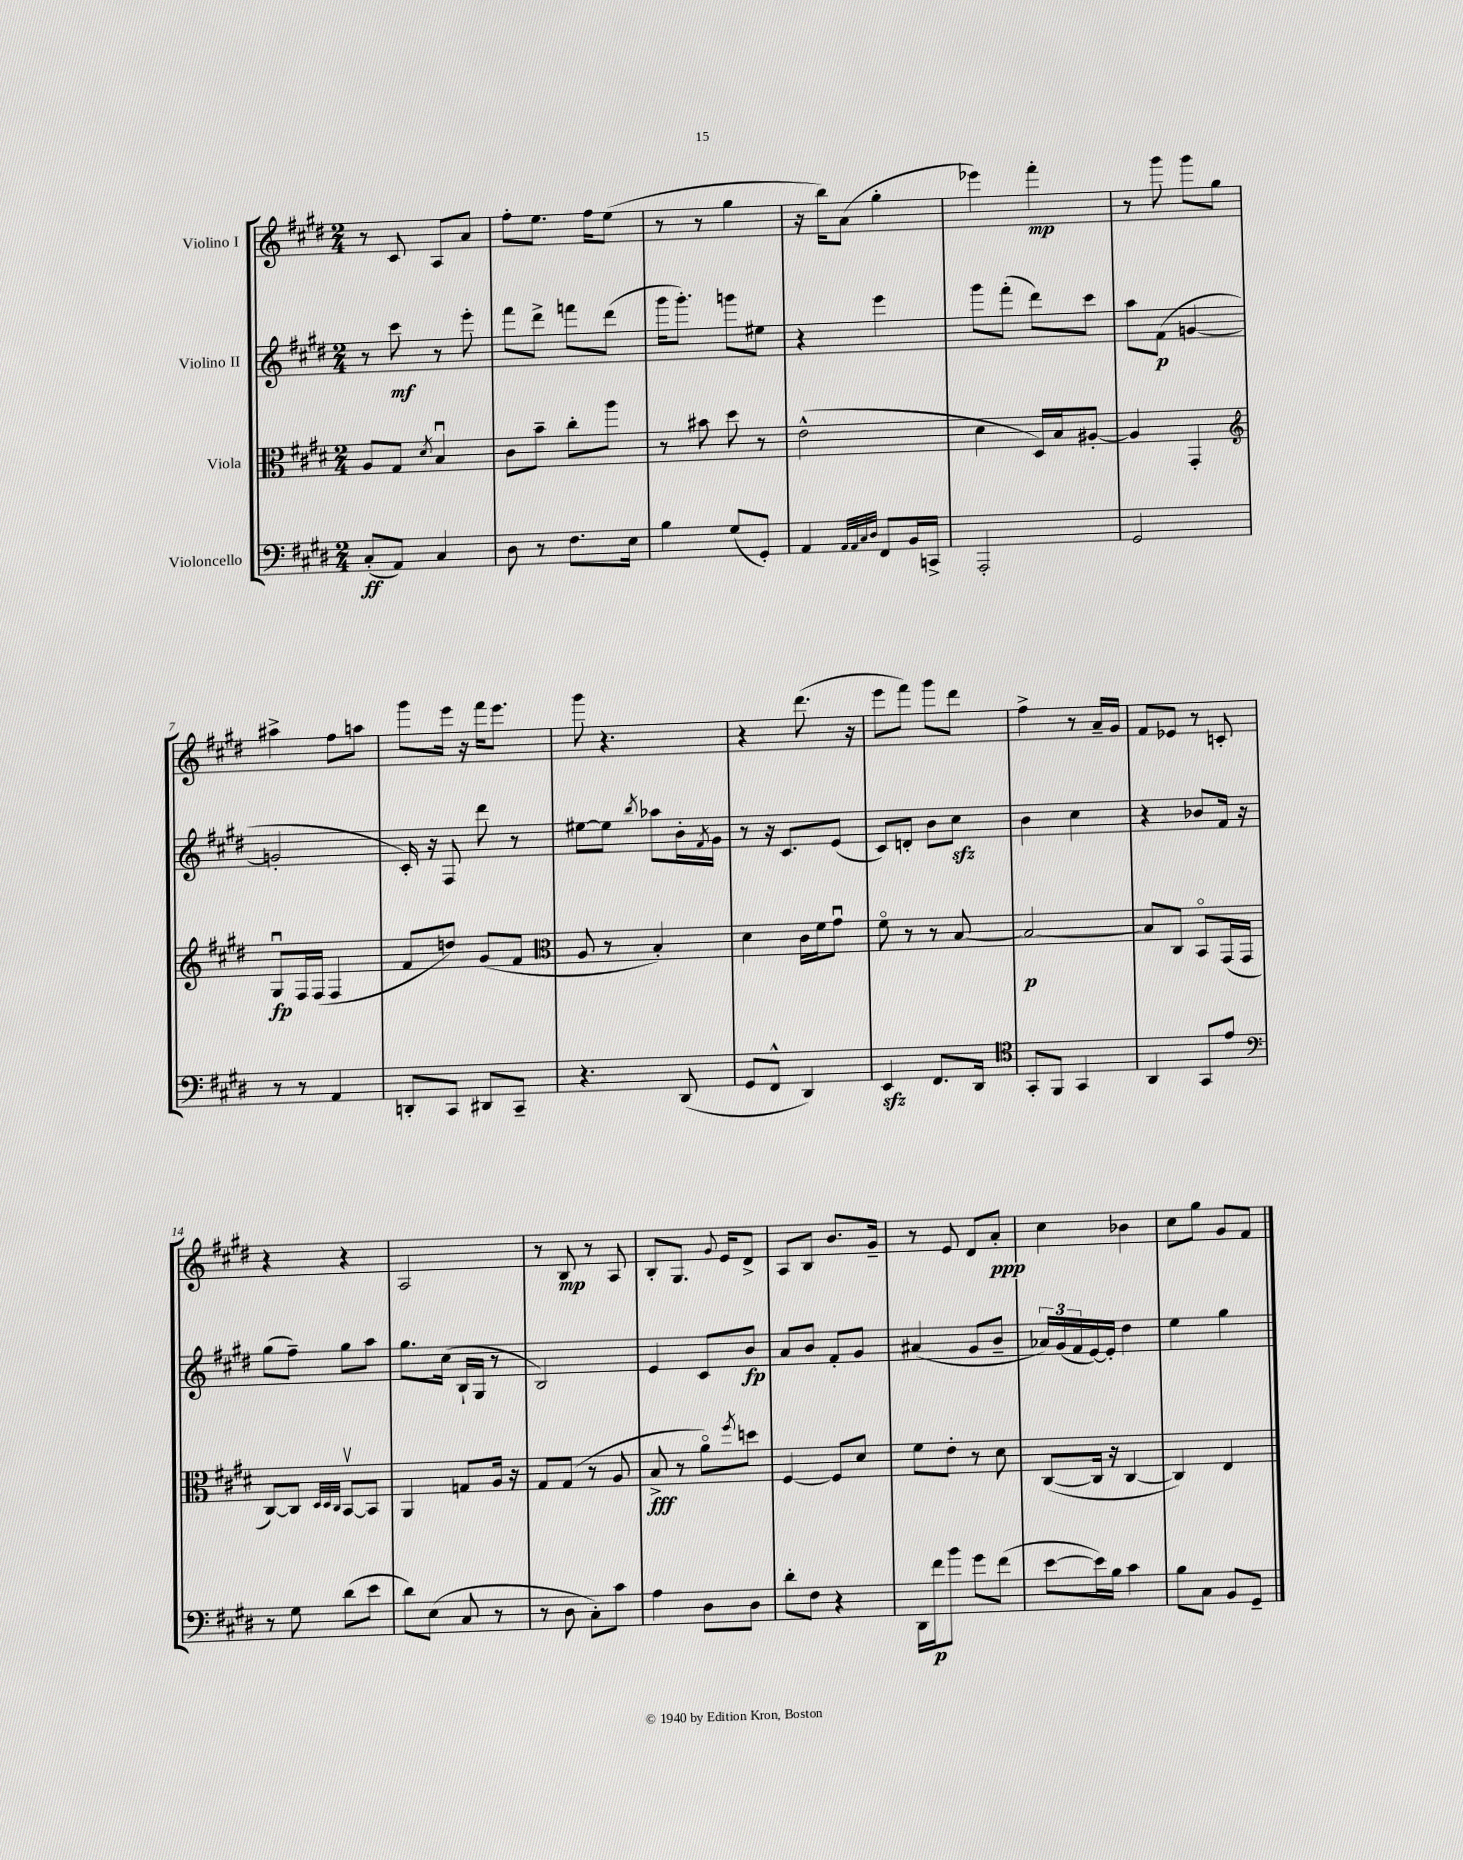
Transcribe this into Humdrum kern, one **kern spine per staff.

**kern	**kern	**kern	**kern
*staff4	*staff3	*staff2	*staff1
*clefF4	*clefC3	*clefG2	*clefG2
*k[f#c#g#d#]	*k[f#c#g#d#]	*k[f#c#g#d#]	*k[f#c#g#d#]
*M2/4	*M2/4	*M2/4	*M2/4
(8C#'	8A	8r	8r
8AA)	8G#	8ccc#	8c#
.	8qd#	.	.
4C#	4Bu	8r	8A
.	.	8eee'	8a
=	=	=	=
8D#	8c#	8fff#	8ff#'
8r	8b~	8ddd#^	8.ee
8.F#	8cc#'	8fff	.
.	.	.	16ff#
.	8aa	(8ddd#	(8ee
16E	.	.	.
=	=	=	=
4B	8r	16ggg#	8r
.	.	8.ggg#')	.
.	8b#	.	8r
(8G#	8dd#	8ggg	4gg#
8GG#')	8r	8ee#	.
=	=	=	=
4AA	(2e^^	4r	16r
.	.	.	16bb)
.	.	.	(8a
32qqAA	.	.	.
32qqAA	.	.	.
32qqC#	.	.	.
32qqD#	.	.	.
8FF#	.	4eee	4gg#'
16BB	.	.	.
16CC^	.	.	.
=	=	=	=
2AAA'	4d#	8ggg#	4eee-)
.	.	(8fff#'	.
.	16D#)	8ddd#)	4fff#'
.	16B	.	.
.	[8A#'	8ccc#	.
=	=	=	=
2GG#	4A#]	8aa	8r
.	.	(8f#	8ggg#
.	4GG#'	[4g	8ggg#
.	.	.	8gg#
=	=	=	=
*	*clefG2	*	*
8r	8G#u	2g']	4aa#^
8r	16F#	.	.
.	(16F#	.	.
4AA	4F#	.	8ff#
.	.	.	8aa
=	=	=	=
8DD'	8f#	16c#')	8ggg#
.	.	16r	.
8CC#	8dd)	8F#	16eee
.	.	.	16r
8DD#	(8g#	8ddd#	16fff#
.	.	.	8.eee
8CC#~	8f#	8r	.
=	=	=	=
*	*clefC3	*	*
4.r	8A	[8ee#	8ggg#
.	8r	8ee#]	4.r
.	.	8qbb	.
.	4B')	8aa-	.
(8DD#	.	16b'	.
.	.	8qf#	.
.	.	16g#	.
=	=	=	=
8GG#	4d#	8r	4r
8FF#^^	.	16r	.
.	.	8.c#	.
4DD#)	16c#	.	(8.ddd#
.	16f#	.	.
.	8g#u	(8e	.
.	.	.	16r
=	=	=	=
4EE	8f#o	8c#)	8eee
.	8r	8d'	8fff#)
8.FF#	8r	8b	8ggg#
.	[8B	8cc#	8ddd#
16DD#	.	.	.
=	=	=	=
*clefC4	*	*	*
8GG#'	2B_	4b	4ff#^
8FF#	.	.	.
4GG#	.	4cc#	8r
.	.	.	16a~
.	.	.	16g#
=	=	=	=
4AA	8B]	4r	8f#
.	8C#	.	8e-
8GG#	8BBo	8b-	8r
8e	(16GG#	16f#	8c'
.	16GG#	16r	.
=	=	=	=
*clefF4	*	*	*
8r	[8C#)	(8gg#	4r
8G#	8C#]	8ff#~)	.
.	32qqD#	.	.
.	32qqD#	.	.
.	32qqC#	.	.
(8d#	[8BBv	8gg#	4r
8e	8BB]	8aa	.
=	=	=	=
8d#)	4AA	8.gg#	2A
(8E	.	.	.
.	.	(16cc#	.
8C#	8G	16B`	.
.	.	16G#	.
8r	16A	8r	.
.	16r	.	.
=	=	=	=
8r	8G#	2B)	8r
8D#	(8G#	.	8B
8C#')	8r	.	8r
8c#	8A	.	8A
=	=	=	=
4A	8B^	4e	8B'
.	8r	.	8.G#
8D#	8ao)	8c#	.
.	.	.	8qqg#
.	.	.	16e
.	8qff#	.	.
8D#	8dd	8b	8d#^
=	=	=	=
8d#'	[4F#	8a	8A
8F#	.	8b	8B
4r	8F#]	8f#'	8.b
.	8d#	8g#	.
.	.	.	16g#~
=	=	=	=
16DD#	8f#	(4a#	8r
16f#	.	.	.
8b	8e'	.	8e
8g#	8r	8g#	8d#
(8f#	8d#	8b~	8a'
=	=	=	=
[8e	([8C#	24a-)	4cc#
.	.	(24g#	.
.	.	24f#	.
16e])	16C#]	[16e)	.
16B	16r	16e']	.
4c#	[4C#	4dd#	4b-
=	=	=	=
8B	4C#])	4ee	8cc#
8C#	.	.	8gg#
8BB	4E	4gg#	8g#
8GG#~	.	.	8f#
==	==	==	==
*-	*-	*-	*-
